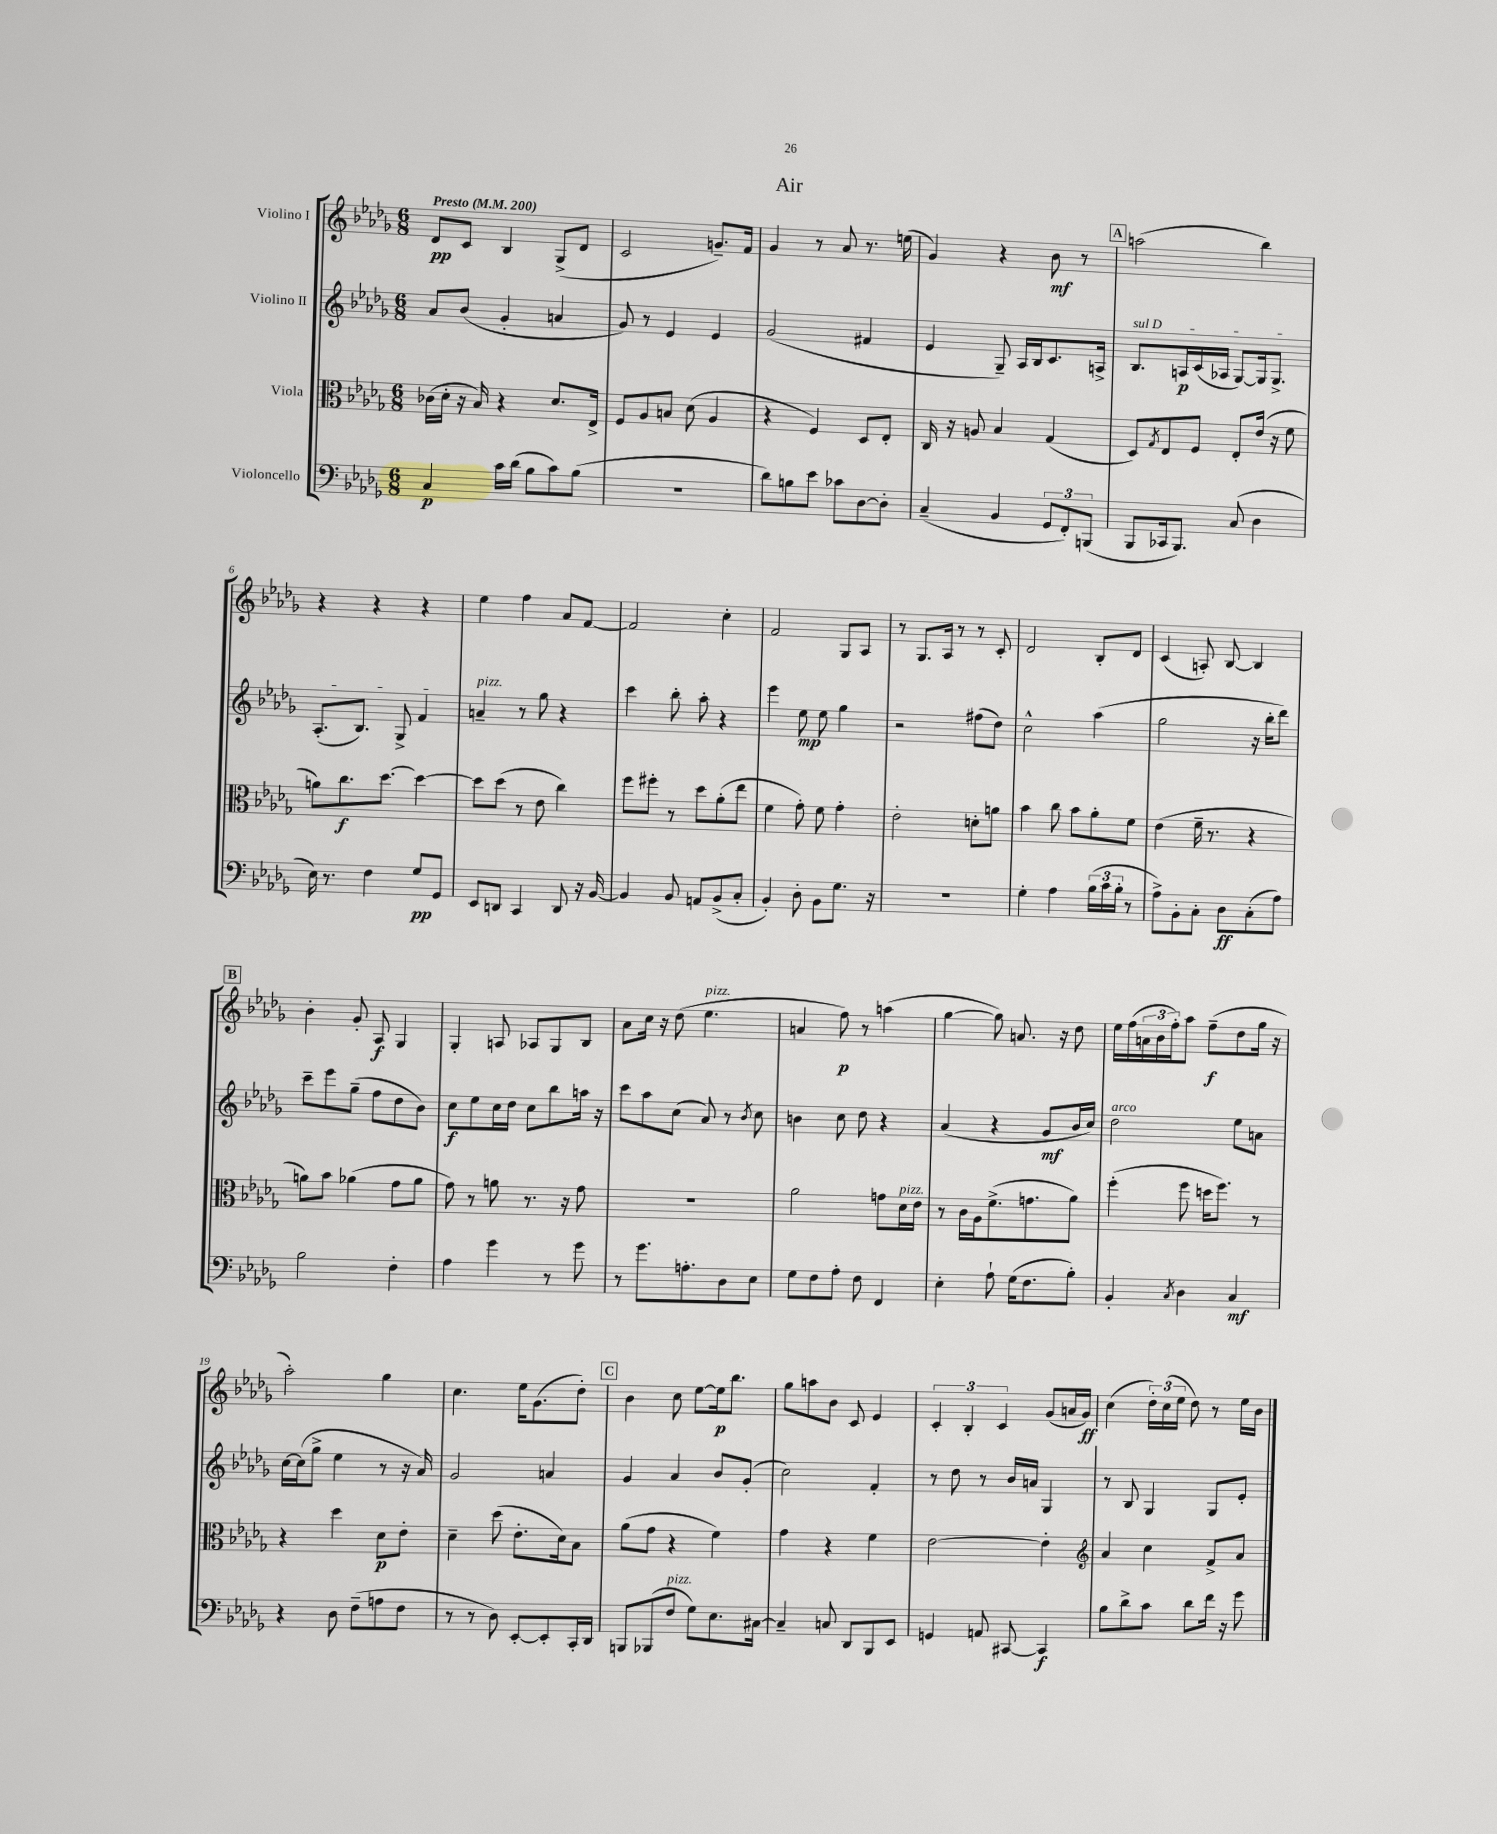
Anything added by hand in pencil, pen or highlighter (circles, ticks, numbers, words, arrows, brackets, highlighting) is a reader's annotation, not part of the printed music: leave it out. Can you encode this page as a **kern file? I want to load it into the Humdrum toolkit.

**kern	**dynam	**kern	**dynam	**kern	**dynam	**kern	**dynam
*part4	*part4	*part3	*part3	*part2	*part2	*part1	*part1
*staff4	*staff4	*staff3	*staff3	*staff2	*staff2	*staff1	*staff1
*I"Violoncello	*	*I"Viola	*	*I"Violino II	*	*I"Violino I	*
*clefF4	*	*clefC3	*	*clefG2	*	*clefG2	*
*k[b-e-a-d-g-]	*	*k[b-e-a-d-g-]	*	*k[b-e-a-d-g-]	*	*k[b-e-a-d-g-]	*
*M6/8	*	*M6/8	*	*M6/8	*	*M6/8	*
*MM200	*	*MM200	*	*MM200	*	*MM200	*
=1	=1	=1	=1	=1	=1	=1	=1
!	!	!	!	!	!	!LO:TX:a:B:t=Presto	!
4C/	p	(16c-X\LL	.	8a-/L	.	8d-/L	pp
.	.	16d-'\JJ	.	.	.	.	.
.	.	16r	.	(8b-/J	.	8c/J	.
.	.	16B-/)	.	.	.	.	.
16c\LL	.	4r	.	4g-'/	.	4B-/	.
(16d-\JJ	.	.	.	.	.	.	.
8B-\L	.	.	.	.	.	.	.
8c\)	.	8.d-/L	.	4an/	.	(8G-^/L	.
(8B-\J	.	.	.	.	.	8d-/J	.
.	.	16E-^/Jk	.	.	.	.	.
=2	=2	=2	=2	=2	=2	=2	=2
2.r	.	8F/L	.	8g-/)	.	2c/	.
.	.	8A-/	.	8r	.	.	.
.	.	8Bn/J	.	4e-/	.	.	.
.	.	(8d-\	.	.	.	.	.
.	.	4A-/	.	4e-/	.	8.gn~/L)	.
.	.	.	.	.	.	16f/Jk	.
=3	=3	=3	=3	=3	=3	=3	=3
8d-\L)	.	4r	.	(2g-/	.	4g-/	.
8Bn\	.	.	.	.	.	.	.
8e-\J	.	4F/)	.	.	.	8r	.
8c-X\L	.	.	.	.	.	8a-/	.
[8D-\	.	8D-/L	.	4f#X/	.	8.r	.
8D-'\J]	.	8E-'/J	.	.	.	.	.
.	.	.	.	.	.	(16een\	.
=4	=4	=4	=4	=4	=4	=4	=4
(4C~/	.	16C/	.	4e-/	.	4g-/)	.
.	.	16r	.	.	.	.	.
.	.	8An/	.	.	.	.	.
4BB-/	.	4B-/	.	8G-~/)	.	4r	.
.	.	.	.	16A-/LL	.	.	.
.	.	.	.	16B-/J	.	.	.
12GG-/L	.	(4G-/	.	8.c/	.	8b-\	mf
12FF'/)	.	.	.	.	.	.	.
.	.	.	.	.	.	8r	.
(12BBBn/J	.	.	.	.	.	.	.
.	.	.	.	16An^/Jk	.	.	.
!!LO:REH:place=s1:t=A
=5	=5	=5	=5	=5	=5	=5	=5
!	!	!	!	!LO:TX:a:i:t=sul D	!	!	!
8BBB-/L	.	8D-/L)	.	8.B-/L	.	(2aan\	.
.	.	8qG-/	.	.	.	.	.
16CC-X/k	.	8E-/	.	.	.	.	.
8.BBB-/J)	.	.	.	16An/L	p	.	.
.	.	8F/J	.	(16c/	.	.	.
.	.	.	.	16A-X/JJ	.	.	.
(8C/	.	8E-'/L	.	[8G-/L)	.	.	.
4D-\	.	(16e-/Jk	.	16G-/k]	.	4bb-\)	.
.	.	16r	.	8.G-^/J	.	.	.
.	.	8f\	.	.	.	.	.
!!LO:LB:g=z
=6	=6	=6	=6	=6	=6	=6	=6
16E-\)	.	8an\L)	.	(8.A-'/L	.	4r	.
8.r	.	.	.	.	.	.	.
.	.	8.cc\	f	.	.	.	.
.	.	.	.	8.B-/J)	.	.	.
4F\	.	.	.	.	.	4r	.
.	.	[8.dd-\J	.	.	.	.	.
.	.	.	.	8G-^/	.	.	.
8G-/L	pp	4dd-\_	.	4f/	.	4r	.
8GG-/J	.	.	.	.	.	.	.
=7	=7	=7	=7	=7	=7	=7	=7
!	!	!	!	!LO:TX:a:i:t=pizz.	!	!	!
8EE-/L	.	8dd-\L]	.	4an~/	.	4ee-\	.
8DDn/J	.	(8dd-\J	.	.	.	.	.
4CC/	.	8r	.	8r	.	4ff\	.
.	.	8e-\	.	8gg-\	.	.	.
8DD/	.	4cc\)	.	4r	.	8a-/L	.
16r	.	.	.	.	.	[8f/J	.
[16BB-/	.	.	.	.	.	.	.
=8	=8	=8	=8	=8	=8	=8	=8
4BB-/]	.	8ff\L	.	4ccc\	.	2f/]	.
.	.	8ff#X'\J	.	.	.	.	.
8BB-/	.	8r	.	8bb-'\	.	.	.
8AAn/L	.	8dd-\L	.	8aa-'\	.	.	.
(8BB-^/	.	(8a-'\	.	4r	.	4cc'\	.
8C'/J	.	8ee-\J	.	.	.	.	.
=9	=9	=9	=9	=9	=9	=9	=9
4BB-'/)	.	4f\	.	4eee-\	.	2f/	.
8D-'\	.	8g-'\)	.	8ee-\	mp	.	.
8BB-\L	.	8f\	.	8ee-\	.	.	.
8.G-\J	.	4g-'\	.	4gg-\	.	8G-/L	.
.	.	.	.	.	.	8A-/J	.
16r	.	.	.	.	.	.	.
=10	=10	=10	=10	=10	=10	=10	=10
2.r	.	2e-'\	.	2r	.	8r	.
.	.	.	.	.	.	8.G-/L	.
.	.	.	.	.	.	16A-/Jk	.
.	.	.	.	.	.	8r	.
.	.	8dn'\L	.	(8ff#X\L	.	8r	.
.	.	8an\J	.	8dd-\J)	.	8c'/	.
=11	=11	=11	=11	=11	=11	=11	=11
4G-'\	.	4b-\	.	2cc^^\	.	2d-/	.
4A-\	.	8cc\	.	.	.	.	.
.	.	8b-\L	.	.	.	.	.
(24B-\LL	.	8a-'\	.	(4aa-\	.	8B-'/L	.
24c\	.	.	.	.	.	.	.
24B-'\JJ	.	.	.	.	.	.	.
8r	.	8f\J	.	.	.	8d-/J	.
=12	=12	=12	=12	=12	=12	=12	=12
8A-^\L)	.	(4e-\	.	2gg-\	.	(4c/	.
8BB-'\	.	.	.	.	.	.	.
8C'\J	.	16f~\	.	.	.	8An'/)	.
.	.	8.r	.	.	.	.	.
8D-\L	ff	.	.	.	.	[8B-/	.
(8C'\	.	4r	.	16r	.	4B-/]	.
.	.	.	.	16bb-'\KL	.	.	.
8A-\J)	.	.	.	8ddd-\J)	.	.	.
!!LO:LB:g=z
!!LO:REH:place=s1:t=B
=13	=13	=13	=13	=13	=13	=13	=13
2B-\	.	8an\L)	.	8ccc~\L	.	4b-'\	.
.	.	8b-\J	.	8eee-\	.	.	.
.	.	(4a-X\	.	(8gg-~\J	.	8g-'/	.
.	.	.	.	8ff\L	.	8A-/	f
4F'\	.	8g-\L	.	8dd-\	.	4G-/	.
.	.	8a-\J	.	8b-\J)	.	.	.
=14	=14	=14	=14	=14	=14	=14	=14
4A-\	.	8g-\)	.	8cc\L	f	4G-'/	.
.	.	8r	.	8ee-\	.	.	.
4g-\	.	8an\	.	16cc\L	.	8An/	.
.	.	.	.	16dd-\JJ	.	.	.
.	.	8.r	.	8cc\L	.	8A-X/L	.
8r	.	.	.	8bb-\	.	8G-/	.
.	.	16r	.	.	.	.	.
8g-\	.	8g-\	.	16aan\Jk	.	8B-/J	.
.	.	.	.	16r	.	.	.
=15	=15	=15	=15	=15	=15	=15	=15
8r	.	2.r	.	8ccc\L	.	8a-\L	.
8.g-\L	.	.	.	8aa-\	.	16cc\Jk	.
.	.	.	.	.	.	16r	.
.	.	.	.	(8cc\J	.	(8dd-\	.
8.An'\	.	.	.	.	.	.	.
!	!	!	!	!	!	!LO:TX:a:i:t=pizz.	!
.	.	.	.	8a-/)	.	4.ee-\	.
8D-\	.	.	.	8r	.	.	.
.	.	.	.	8qb-/	.	.	.
8E-\J	.	.	.	8cc\	.	.	.
=16	=16	=16	=16	=16	=16	=16	=16
8G-\L	.	2a-\	.	4bn\	.	4an/	.
8F\	.	.	.	.	.	.	.
8A-'\J	.	.	.	8cc\	.	8ff\)	p
8F\	.	.	.	8dd-\	.	8r	.
4FF/	.	8gn\L	.	4r	.	(4aan\	.
!	!	!LO:TX:a:i:t=pizz.	!	!	!	!	!
.	.	16d-\L	.	.	.	.	.
.	.	16e-\JJ	.	.	.	.	.
=17	=17	=17	=17	=17	=17	=17	=17
4E-'\	.	8r	.	(4a-/	.	[4gg-\	.
.	.	16c\LL	.	.	.	.	.
.	.	16A-\J	.	.	.	.	.
8A-`\	.	(8.f^\	.	4r	.	8gg-\])	.
(16G-\KL	.	.	.	.	.	8.an/	.
8.F\	.	8.gn\	.	.	.	.	.
.	.	.	.	8g-/L	mf	.	.
.	.	.	.	.	.	16r	.
8B-'\J)	.	8a-\J)	.	16b-/L	.	8dd-\	.
.	.	.	.	16cc/JJ)	.	.	.
=18	=18	=18	=18	=18	=18	=18	=18
!	!	!	!	!LO:TX:a:i:t=arco	!	!	!
4BB-'/	.	(4ff'\	.	2dd-\	.	16ee-\LL	.
.	.	.	.	.	.	(16ff\	.
.	.	.	.	.	.	24an\	.
.	.	.	.	.	.	24b-\	.
.	.	.	.	.	.	24ff'\J)	.
8qC/	.	.	.	.	.	.	.
4D-\	.	8ff\	.	.	.	8aa-\J	.
.	.	16ddn\KL	.	.	.	(8ff~\L	f
.	.	8.ff\J)	.	.	.	.	.
4C/	mf	.	.	8ee-\L	.	8dd-\	.
.	.	8r	.	8an\J	.	16gg-\Jk	.
.	.	.	.	.	.	16r	.
!!LO:LB:g=z
=19	=19	=19	=19	=19	=19	=19	=19
4r	.	4r	.	[16cc\LL	.	2aa-'\)	.
.	.	.	.	(16cc\J]	.	.	.
.	.	.	.	8gg-^\J	.	.	.
8D-\	.	4dd-\	.	4ee-\	.	.	.
(8F~\L	.	.	.	.	.	.	.
8An\	.	8d-\L	p	8r	.	4gg-\	.
8F\J	.	8e-'\J	.	16r	.	.	.
.	.	.	.	16a-/)	.	.	.
=20	=20	=20	=20	=20	=20	=20	=20
8r	.	4d-~\	.	2g-/	.	4.cc\	.
8r	.	.	.	.	.	.	.
8D-\)	.	(8dd-\	.	.	.	.	.
[8EE-'/L	.	8.e-'\L	.	.	.	16ee-\KL	.
.	.	.	.	.	.	(8.g-\	.
8EE-'/]	.	.	.	4an/	.	.	.
.	.	16d-\k)	.	.	.	.	.
16CC'/L	.	8B-\J	.	.	.	8dd-'\J)	.
16DD-/JJ	.	.	.	.	.	.	.
!!LO:REH:place=s1:t=C
=21	=21	=21	=21	=21	=21	=21	=21
8BBBn/L	.	(8a-\L	.	4g-/	.	4b-\	.
(8BBB-X/	.	8g-\J	.	.	.	.	.
!LO:TX:a:i:t=pizz.	!	!	!	!	!	!	!
8F/J	.	4r	.	4a-/	.	8cc\	.
8G-\L)	.	.	.	.	.	[8ee-\L	.
8.E-\	.	4f\)	.	8b-/L	.	16ee-\k]	p
.	.	.	.	.	.	8.bb-\J	.
.	.	.	.	(8g-'/J	.	.	.
[16C#X\Jk	.	.	.	.	.	.	.
=22	=22	=22	=22	=22	=22	=22	=22
4C#~/]	.	4g-\	.	2cc\)	.	8gg-\L	.
.	.	.	.	.	.	8aan\	.
8Cn/	.	4r	.	.	.	8b-\J	.
8DD-/L	.	.	.	.	.	8c/	.
8BBB-/	.	4f\	.	4f'/	.	4e-/	.
8EE-/J	.	.	.	.	.	.	.
=23	=23	=23	=23	=23	=23	=23	=23
4GGn/	.	[2e-\	.	8r	.	6c'/	.
.	.	.	.	8dd-\	.	.	.
.	.	.	.	.	.	6B-'/	.
8AAn/	.	.	.	8r	.	.	.
.	.	.	.	.	.	6c/	.
[8CC#X/	.	.	.	16b-/LL	.	.	.
.	.	.	.	16an/JJ	.	.	.
4CC#/]	f	4e-'\]	.	4G-/	.	(8g-/L	.
.	.	.	.	.	.	16an/L	.
.	.	.	.	.	.	16g-/JJ)	ff
=24	=24	=24	=24	=24	=24	=24	=24
*	*	*clefG2	*	*	*	*	*
8B-\L	.	4a-/	.	8r	.	(4cc\	.
8d-^\	.	.	.	8B-/	.	.	.
8c\J	.	4cc\	.	4G-/	.	24dd-'\LL)	.
.	.	.	.	.	.	(24cc\	.
.	.	.	.	.	.	24ee-\JJ	.
8d-\L	.	.	.	.	.	8dd-\)	.
16f\Jk	.	8f^/L	.	8G-/L	.	8r	.
16r	.	.	.	.	.	.	.
8g-\	.	8a-/J	.	8e-'/J	.	16ee-\LL	.
.	.	.	.	.	.	16b-\JJ	.
==	==	==	==	==	==	==	==
*-	*-	*-	*-	*-	*-	*-	*-
